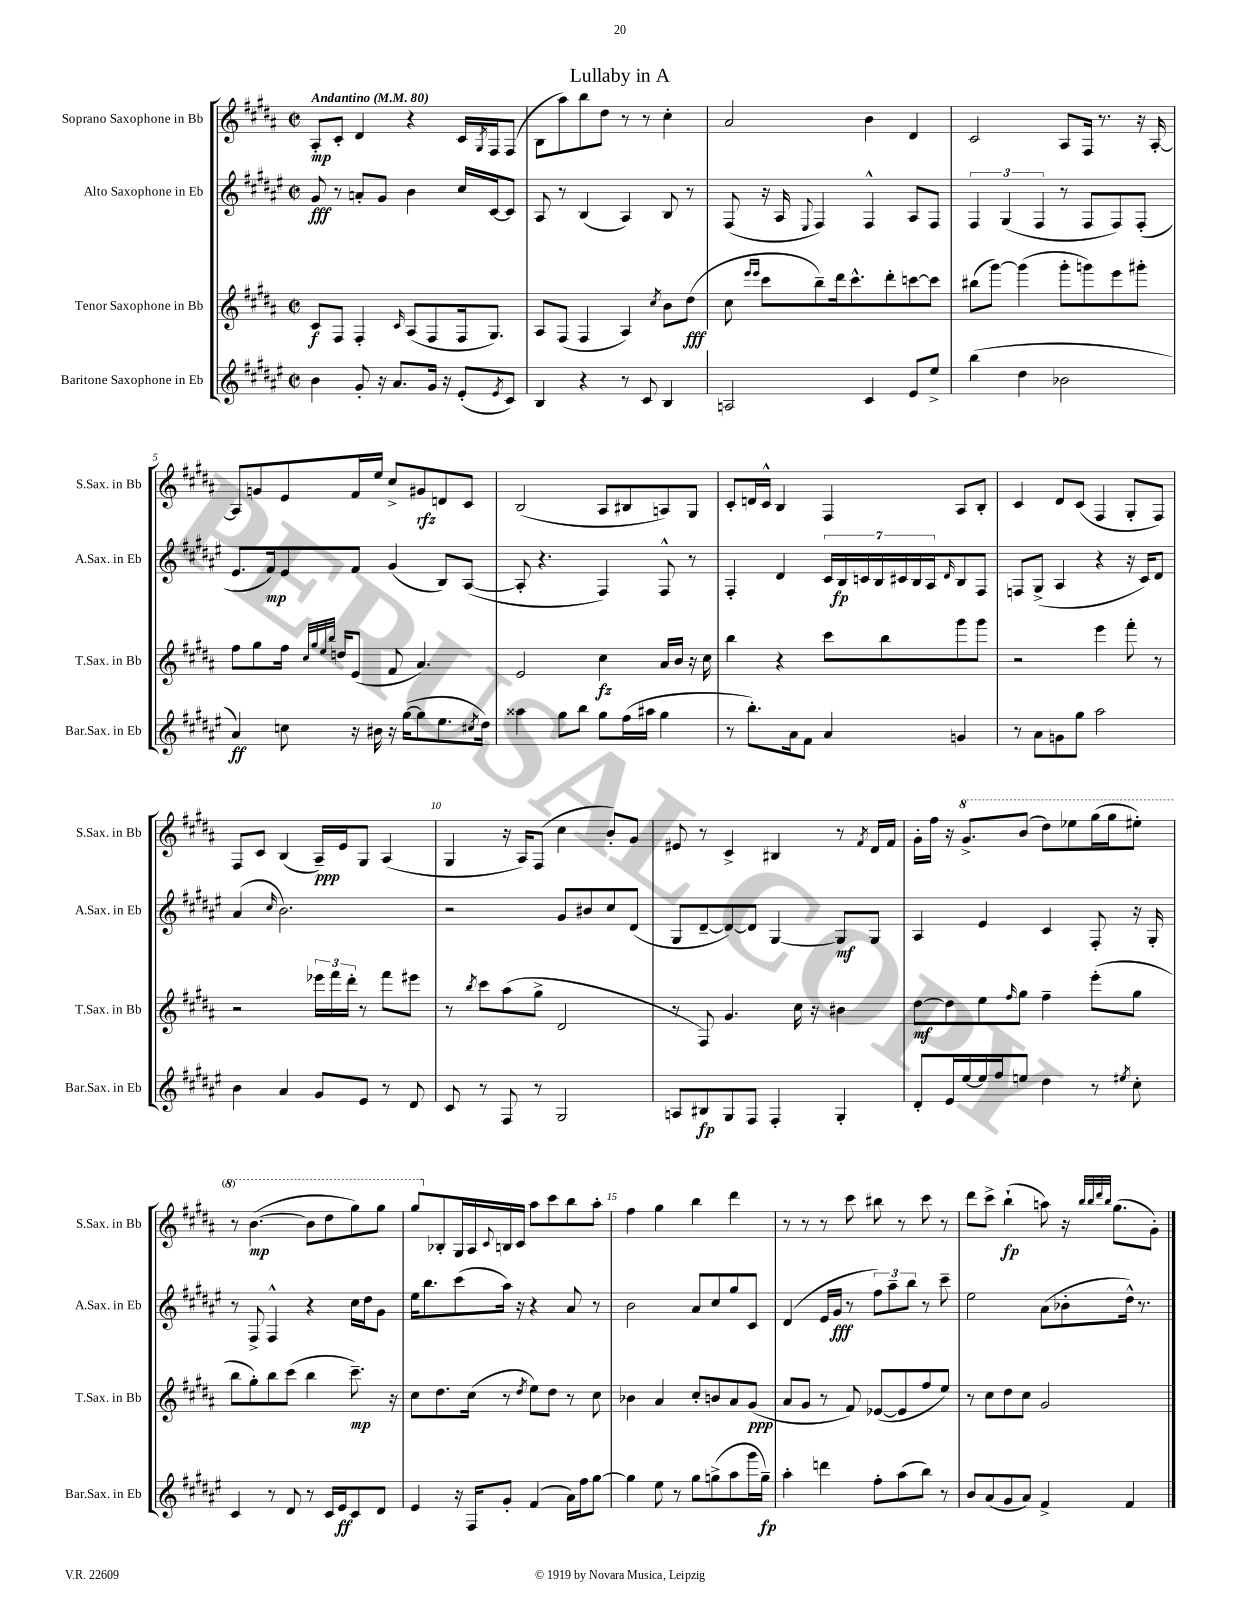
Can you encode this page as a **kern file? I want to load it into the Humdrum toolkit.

**kern	**kern	**kern	**kern
*staff4	*staff3	*staff2	*staff1
*clefG2	*clefG2	*clefG2	*clefG2
*k[f#c#g#d#a#e#]	*k[f#c#g#d#a#]	*k[f#c#g#d#a#e#]	*k[f#c#g#d#a#]
*M2/2	*M2/2	*M2/2	*M2/2
*met(c|)	*met(c|)	*met(c|)	*met(c|)
*MM80	*MM80	*MM80	*MM80
4b\	8c#/L	8g#/	8A#'/L
.	8F#/J	8r	8c#'/J
8g#'/	4F#'/	8a'/L	4d#/
16r	.	8g#/J	.
8.a#/L	.	.	.
.	16qqc#/	.	.
.	(8A#/L	4b\	4r
16g#/Jk	8F#/	.	.
16r	.	.	.
(8e#'/L	16F#/k	16cc#/LL	16c#/LL
.	.	.	8qG#/
.	8.G#/J)	[16c#/J	16F#/J
8qe#/	.	.	.
8c#/J)	.	8c#/]J	(8F#/J
=	=	=	=
4B/	8A#/L	8A#/	8B\L
.	(8F#/J	8r	8aa#\)
4r	4F#/	(4B/	8bb\
.	.	.	8dd#\J
8r	4A#/)	4A#/)	8r
8c#/	.	.	8r
.	8qcc#/	.	.
4B/	8b\L	8B/	4cc#'\
.	(8dd#\J	8r	.
=	=	=	=
2A/	8cc#\	(8F#/	2a#/
.	16qqeee/LL	.	.
.	16qqeee/JJ	.	.
.	8ccc#\L	16r	.
.	.	16A#/	.
.	.	8qqE#/	.
.	8bb~\)	4F#/)	.
.	16ddd#\k	.	.
.	8.ccc#^^\	.	.
4c#/	.	4F#^^/	4b\
.	8ddd#'\	.	.
8e#/L	[8ccc\	8A#/L	4d#/
8ee#^/J	8ccc\]J	8F#/J	.
=	=	=	=
(4bb\	(8bb#\L	6F#/	2c#/
.	[8ggg#\J)	.	.
.	.	(6G#/	.
4dd#\	(4ggg#\]	.	.
.	.	6F#/	.
2b-\	8ggg#'\L	8r	8A#/L
.	8ggg\)	8F#/L	16F#/Jk
.	.	.	8.r
.	8eee\	8F#/)	.
.	8ggg#'\J	(8F#'/J	16r
.	.	.	[16A#'/
=	=	=	=
4a#/)	8ff#\L	8.e#/L	8A#/]L
.	8gg#\	.	8g/
.	.	16f#/k)	.
8cc\	16ff#\Jk	8e#/	8e/
.	32qqcc#/LLL	.	.
.	32qqgg#/	.	.
.	32qqee/	.	.
.	32qqbb/JJJ	.	.
.	16dd/LK	.	.
16r	(8e/J	8f#/J	16f#/L
16b#\	.	.	16ee/JJ
16r	8f#/	(4g#/	8cc#^/L
([16gg#\LK	.	.	.
8gg#\]	4.a#/)	.	8g#/
8.ee#\	.	8B/L)	8d/
.	.	([8A#/J	8c#/J
8qcc#/	.	.	.
16dd#\Jk)	.	.	.
=	=	=	=
4aa##\	2e/	8A#'/]	(2B/
.	.	4.r	.
8gg#\L	.	.	.
8bb\J	.	.	.
8gg#\L	4cc#\	4F#/)	8A#/L
(16ff#\L	.	.	8B#/
16aa#\JJ	.	.	.
4gg#\	16a#/LL	8F#^^/	8A/)
.	16b/JJ	.	.
.	16r	8r	8G#/J
.	16cc#\	.	.
=	=	=	=
8r	4bb\	4F#'/	8c#'/L
8.bb'\L)	.	.	16d/L
.	.	.	16c#^^/JJ
.	4r	4d#/	4B/
16a#\k	.	.	.
8f#\J	.	.	.
4a#/	8ccc#\L	28c#/LL	4F#/
.	.	28B/	.
.	.	28c/	.
.	.	28B/	.
.	8bb\	.	.
.	.	28c#/	.
.	.	28B/	.
.	.	28A#/J	.
.	.	16qqd#/	.
4g/	8ggg#\	8B/	8A#/L
.	8ggg#\J	8F#/J	8B'/J
=	=	=	=
8r	2r	8F/L	4c#/
8a#\L	.	(8G#^/J	.
8g\	.	4A#/	8d#/L
8gg#\J	.	.	(8c#/J
2aa#\	4eee\	4r	4F#/
.	8fff#'\	16r	8G#'/L
.	.	16c#/LK)	.
.	8r	8d#/J	8F#/J)
=	=	=	=
4b\	2r	(4a#/	8F#/L
.	.	.	8c#/J
.	.	16qqcc#/	.
4a#/	.	2.b\)	(4B/
8g#/L	24eee-\LL	.	16A#~/LL)
.	24fff#\	.	.
.	.	.	16e/J
.	24ddd#'\JJ	.	.
8e#/J	8r	.	8G#/J
8r	8fff#\L	.	(4A#/
8d#/	8eee#\J	.	.
=	=	=	=
8c#/	8r	2r	4G#/
.	8qbb/	.	.
8r	8ccc#\L	.	.
8F#/	(8aa#\	.	16r
.	.	.	16A#/LK)
8r	8gg#^\J	.	(8F#/J
2G#/	2d#/	8g#/L	4cc#\
.	.	8b#/	.
.	.	8cc#/	8b'/L)
.	.	(8d#/J	8g#/J
=	=	=	=
8A/L	8r	8G#/L	8e#/
8B#/	8F#/)	[8d#~/	8r
8G#/	4.g#/	8d#/_)	4c#^/
8F#/J	.	8d#/]J	.
4F#'/	.	[4G#/	4B#/
.	16cc#\	.	.
.	16r	.	.
4G#'/	4b#\	8G#/]L	8r
.	.	.	8qf#/
.	.	8G#/J	16d#/LL
.	.	.	16f#/JJ
=	=	=	=
8d#'/L	[8dd#\L	4A#/	16g#'\LL
.	.	.	16ff#\JJ
16e#/L	8dd#\]	.	16r
[16ee#/	.	.	8.gg#^/L
16ee#/]	8ee\	4e#/	.
16ff#/J	.	.	.
.	16qqff#/	.	.
8ee/J	8gg#\J	.	(8bb/J
4dd#\	4ff#~\	4c#/	8ddd#\L)
.	.	.	8eee-\
8r	(8eee'\L	8F#'/	(16ggg#\L
.	.	.	16ggg#\J
8qee#/	.	.	.
8cc#'\	8gg#\J	16r	8eee#'\J)
.	.	16G#'/	.
=	=	=	=
4c#/	8bb\L	8r	8r
.	8gg#'\)	8F#^/	([4.bb\
8r	8bb\	4F#^^/	.
8d#/	(8ccc#\J	.	.
8r	4bb\	4r	8bb\]L
16c#/LL	.	.	8ddd#\
16e#/J	.	.	.
8c#/	8.ccc#~\)	16cc#\LL	8ggg#\)
.	.	16dd#\J	.
8d#/J	.	8g#\J	8ggg#\J
.	16r	.	.
=	=	=	=
4e#/	8cc#\L	16ee#\LK	8ggg#/L
.	.	8.bb\	.
.	8.dd#\	.	8B-'/
16r	.	(8ccc#\	16G#/L
16F#/LK	(16cc#\Jk	.	16A#/
.	.	.	8qqc#/
8g#'/J	8r	16aa#\Jk)	16B/
.	.	16r	16c#/JJ
.	8qdd#/	.	.
(4f#/	8ee\L)	4r	8aa#\L
.	8dd#\J	.	8ccc#\
16a#\LL)	8r	8a#/	8bb\
16ff#\J	.	.	.
[8gg#\J	8cc#\	8r	8aa#'\J
=	=	=	=
4gg#\]	4b-\	2b\	4ff#\
8ee#\	4a#/	.	4gg#\
8r	.	.	.
8gg#\L	8cc#'/L	8a#/L	4bb\
(8gg^\	8b/	8cc#/	.
8aa#\	8a#/	8gg#/	4ddd#\
16ggg#\L	(8g#/J	8c#/J	.
16gg~\JJ)	.	.	.
=	=	=	=
4aa#'\	8a#/L	(4d#/	8r
.	8g#/J	.	8r
4ddd\	8r	16e#/LL	8r
.	.	16g#/JJ	.
.	8f#/)	8r	8ccc#\
8ff#'\L	([8e-/L	12ff#\L)	8bb#\
.	.	12aa#~\	.
(8aa#\	8e-/]	.	8r
.	.	12bb\J	.
8bb\J)	8ff#/	8r	8ccc#\
8r	8ee/J)	8ccc#~\	8r
=	=	=	=
8b/L	8r	2ee#\	8ddd#\L
(8a#/	8cc#\L	.	8ccc#^\J
8g#/	8dd#\	.	(4bb`\
8a#/J)	8cc#\J	.	.
4f#^/	2g#/	(8a#\L	8aa\)
.	.	8b-'\	16r
.	.	.	32qqbb/LLL
.	.	.	32qqbb/
.	.	.	32qqddd#/
.	.	.	32qqbb/JJJ
.	.	.	(8.gg#\L
4f#/	.	16dd#^^\Jk)	.
.	.	8.r	.
.	.	.	8g#'\J)
==	==	==	==
*-	*-	*-	*-
